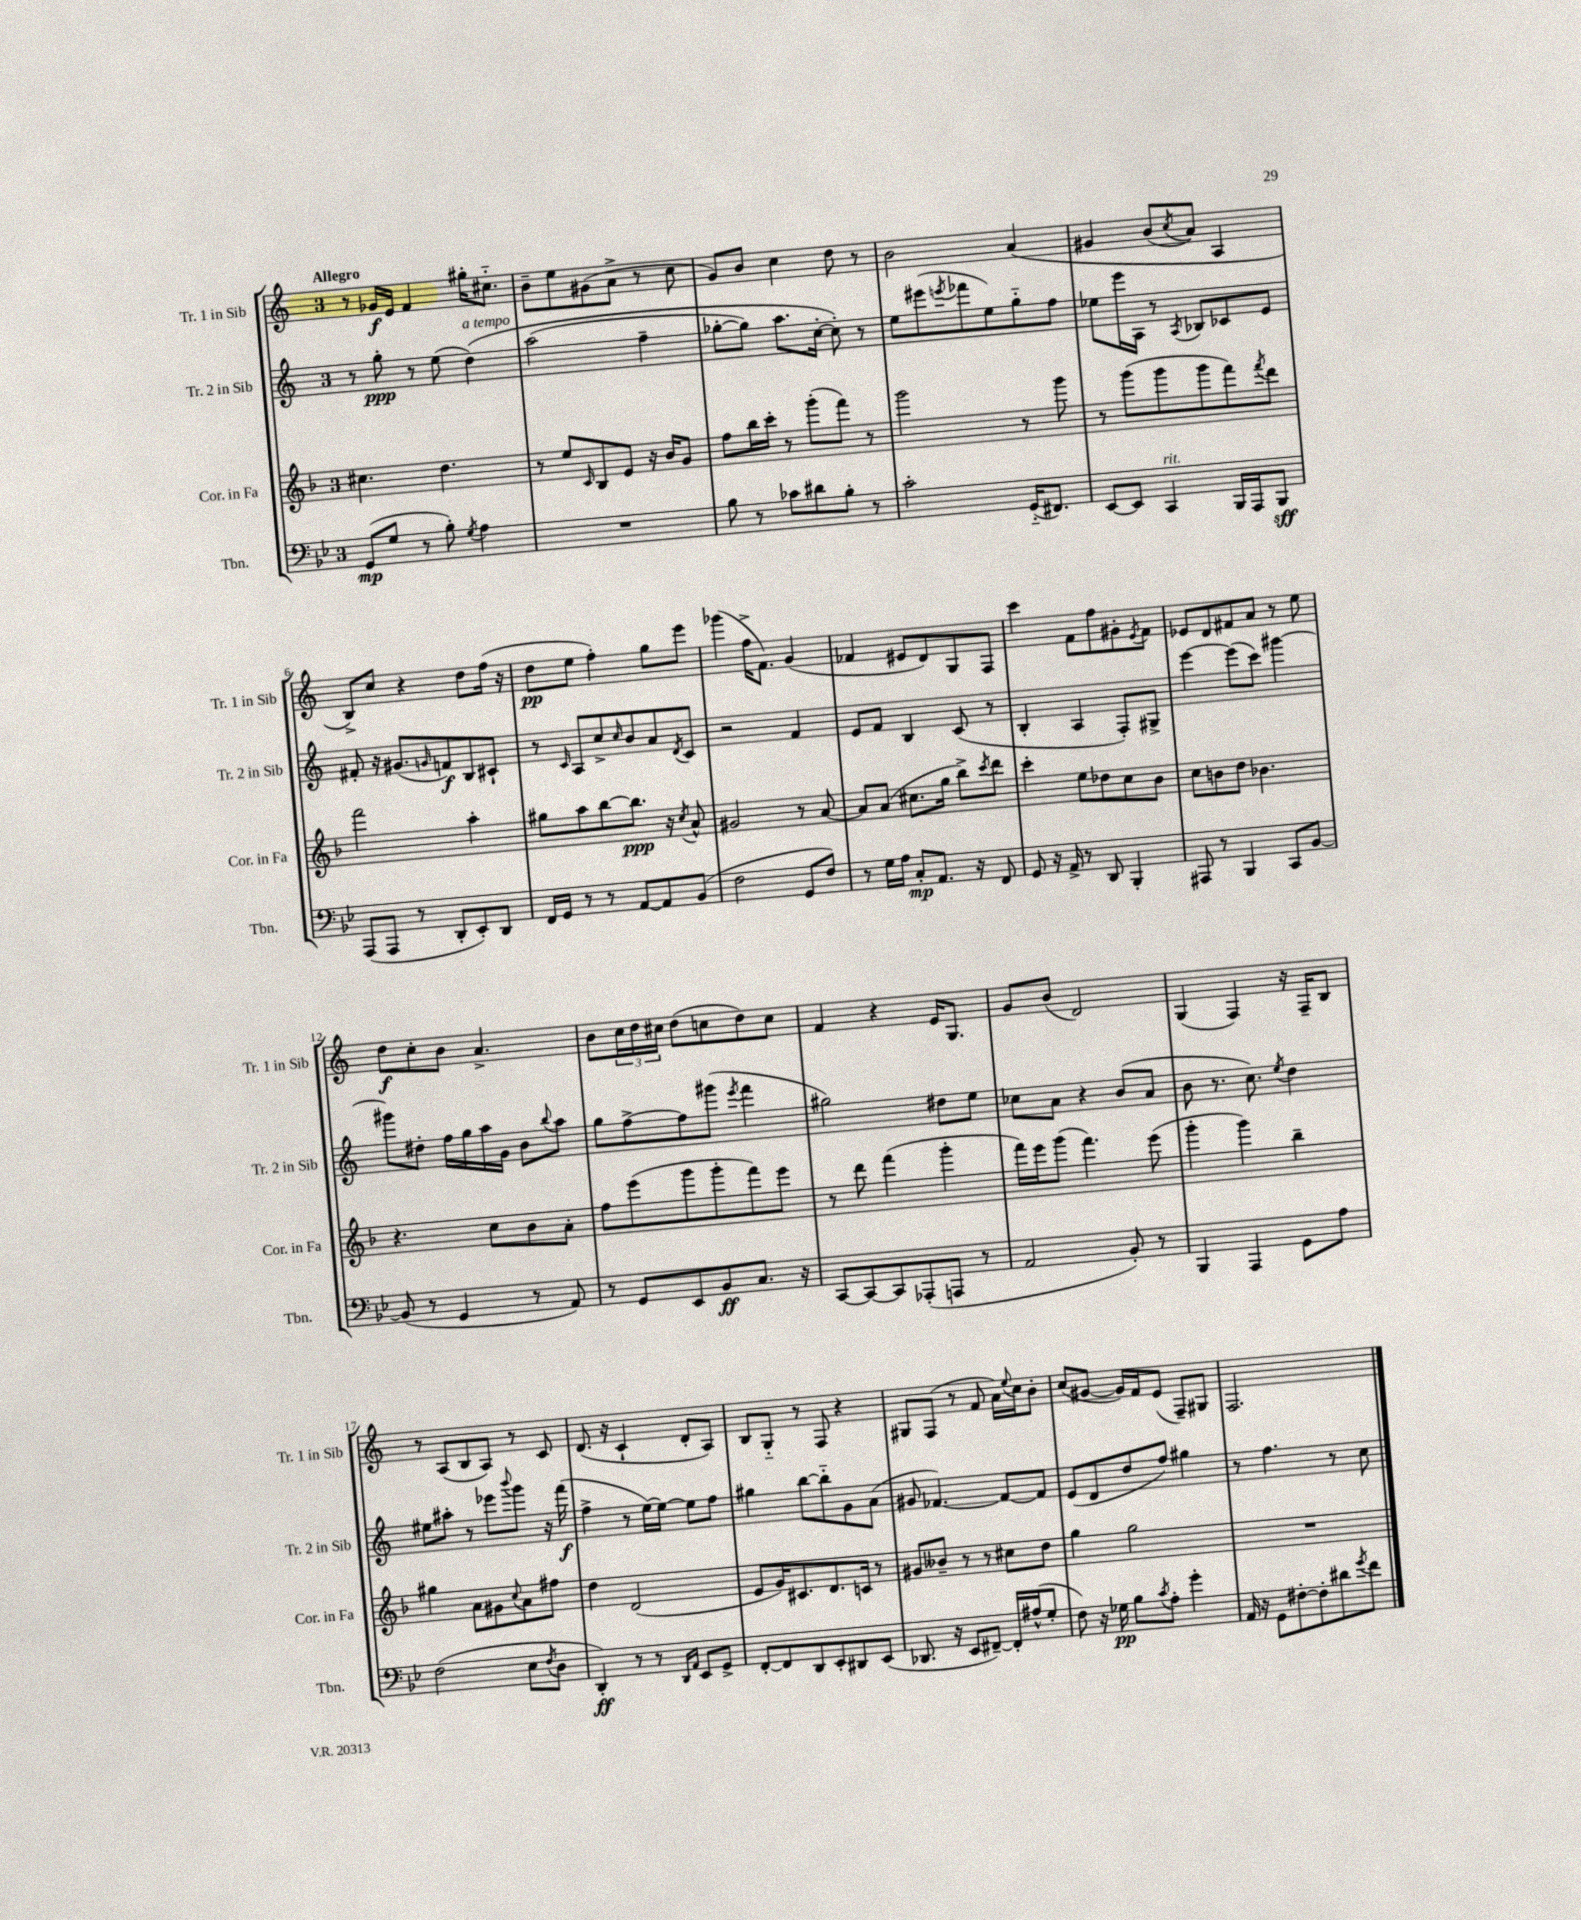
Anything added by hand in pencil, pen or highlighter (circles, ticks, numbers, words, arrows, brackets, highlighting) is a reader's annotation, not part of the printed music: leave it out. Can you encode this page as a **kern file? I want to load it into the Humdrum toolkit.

**kern	**kern	**kern	**kern
*staff4	*staff3	*staff2	*staff1
*clefF4	*clefG2	*clefG2	*clefG2
*k[b-e-]	*k[b-]	*k[]	*k[]
*M3/4	*M3/4	*M3/4	*M3/4
(8GG/L	4.cc#\	8r	8r
8G/J	.	8gg'\	16g-/LL
.	.	.	16e/JJ
8r	.	8r	4f/
8B-'\)	4.dd\	(8ee\	.
8qG/	.	.	.
4A\	.	&(4dd\)	16gg#'\LK
.	.	.	8.cc#'~\J
=	=	=	=
2.r	8r	(2aa\	8b~\L
.	8ee/L	.	8ee\
.	16qqc/	.	.
.	8B-/	.	(8g#\
.	8e/J	.	8a^\J
.	16r	4ff~\	8r
.	16b-/LK	.	.
.	8g/J	.	8cc\
=	=	=	=
8B-\	8ff\L	[8gg-'\L	8g/L)
8r	16bb-\L	8gg-\]J)	8b/J
.	16ccc'\JJ	.	.
8c-\L	8r	8.aa\L	4cc\
8d#\	(8ggg'\L	.	.
.	.	[16cc'\Jk	.
8B-'\J	8fff\J)	8cc'\]&)	8dd\
8r	8r	8r	8r
=	=	=	=
2c'\	2ggg\	8ee\L	2b\
.	.	(8eee#\	.
.	.	8qeee/	.
.	.	8fff-\	.
.	.	8ee\)	.
(16GG'~/LK	8r	8gg'~\	&(4a/
8.FF#/J)	.	.	.
.	8ggg\	8ff\J	.
=	=	=	=
[8EE-/L	8r	8ee-\L	4g#/
8EE-/]J	(8ggg\L	16eee\L	.
.	.	16A\JJ	.
4CC/	8ggg\	8r	(8b/L
.	.	8qA/	8qcc/
.	8ggg\	8B-/L	8a/J)
16BBB-/LL	8fff\)	8c-/	4A/
16AAA/J	.	.	.
.	8qfff/	.	.
8BBB-/J	8ddd\J	8e/J	.
=	=	=	=
(8AAA/L	2fff\	8f#'/	8B^/L&)
8AAA/J	.	16r	8cc/J
.	.	(8.g#/L	.
8r	.	.	4r
.	.	16qqg/	.
8DD'/L	.	8f/)	.
8EE-'/)	4aa'\	8B/	8dd\L
8DD/J	.	8c#`/J	(16ff\Jk
.	.	.	16r
=	=	=	=
16FF/LL	8gg#\L	8r	8dd\L
16GG/JJ	.	.	.
.	.	16qqc/	.
8r	8aa\	8A/L	8ee\J
8r	[8bb-\	8cc^/	4ff'\)
.	.	16qqcc/	.
[8AA/L	8.bb-\]J	8b/	.
8AA/]	.	8a/	8gg\L
.	16r	.	.
.	8qcc/	8qd/	.
(8BB-/J	8a^^/	8c/J	8eee\J
=	=	=	=
2F\	2g#/	2r	(4ggg-\
.	.	.	16ff^\LK
.	.	.	8.f\J)
8GG/L	8r	4f/	(4g/
8F/J)	[8a/	.	.
=	=	=	=
8r	8a/]L	8e/L	4f-/
16G\LL	(8a/J	8f/J	.
16A\JJ	.	.	.
8C'/L	8.cc#\L	4B/	8e#/L
8.AA/J	.	.	8d/)
.	16gg\Jk	.	.
.	8bb-^\L)	(8c/	8G/
16r	.	.	.
.	8qccc/	.	.
8FF/	8ddd\J	8r	8F/J
=	=	=	=
8GG/	4ccc'\	4B'/	4ccc\
16r	.	.	.
16AA^/	.	.	.
8r	8ee\L	4A/	8f\L
8DD/	8dd-\	.	8ff\
4BBB-'/	8cc\	8F'/L)	8g#'\
.	.	.	8qe/
.	8b-\J	8G#^/J	8f\J
=	=	=	=
8AAA#/	8cc\L	[4eee\	8e-/L
8r	8b\	.	8d/
4BBB-/	8dd\J	(8eee\]L	8f#/
.	4.b-\	8ccc\J)	8a/J
8CC/L	.	[4ggg#\	8r
[8BB-/J	.	.	8ee\
=	=	=	=
(8BB-/]	4.r	8ggg#\]L	8dd\L
8r	.	8dd#'\J	8cc'\
4GG/	.	16ff\LL	8b\J
.	.	16gg\	.
.	8cc\L	16aa\	4.a^/
.	.	16g\JJ	.
8r	8b-\	8b\L	.
.	.	8qqbb/	.
8AA/)	8a'\J	8aa\J	.
=	=	=	=
8r	8ff\L	8gg\L	8b\L
8GG/L	(8eee\	[8ff^\	24cc\L
.	.	.	24dd\
.	.	.	24cc#\JJ
8EE-/	8ggg\	8ff\]	(8dd\L
8BB-/	8ggg'\	(8ggg#\J	8cc\
.	.	8qeee/	.
8.C/J	8fff\)	4fff\	8dd\)
.	8eee\J	.	8cc\J
16r	.	.	.
=	=	=	=
[8CC/L	8r	2gg#\)	4f/
8CC/_	8ddd\	.	.
8CC/]	(4fff\	.	4r
(8AAA-'/	.	.	.
8AAA/J	4ggg'\	8dd#\L	16e/LK
.	.	.	8.G/J
8r	.	8ee\J	.
=	=	=	=
2AA/	16fff\LL)	8cc-\L	8g/L
.	16eee\J	.	.
.	(8ggg\J	8a\J	(8b/J
.	4.fff\)	4r	2d/)
8BB-'/)	.	(8b/L	.
8r	(8eee\	8a/J	.
=	=	=	=
4BBB-/	4ggg'\	8b\	(4G/
.	.	8.r	.
4AAA/	4ggg\)	.	4F/)
.	.	8.cc\)	.
.	.	8qee/	.
8GG\L	4bb-~\	4dd\	16r
.	.	.	16F~/LK
8A\J	.	.	8B/J
=	=	=	=
(2F\	4gg#\	8ee#\L	8r
.	.	8aa#'\J	(8A/L
.	8a\L	8r	8B/
.	8g#\	8eee-\L	8A/J)
.	8qqcc/	8qqbbb/	.
8E-\L	8a\	8ggg\J	8r
8qF/	.	.	.
8D\J	8ff#\J	16r	8c/
.	.	(16fff\	.
=	=	=	=
4DD'/)	4dd\	4ff^\	(8.d/
.	.	.	16r
8r	(2d/	8r	4c`/
8r	.	[16ee\LL)	.
.	.	16ee\_JJ	.
16qqDD/LL	.	.	.
16qqAA/JJ	.	.	.
8EE-/L	.	8ee\]L	8d'/L
8GG^/J	.	8ff\J	8A/J)
=	=	=	=
[8FF'/L	8e/L	4gg#\	8B/L
8FF/]	16g/K)	.	8G'~/J
.	8.c#/	.	.
8DD/	.	[8bb\L	8r
8EE-'/	8.d/	8bb'~\]	8F/
8DD#/	.	8g\	4r
.	16c/Jk	.	.
(8EE-/J	8r	(8a\J	.
=	=	=	=
8.DD-/	8g#/L	8g#/	8G#/L
.	8b--~/J	[4.f-/)	(8F/J
16r	.	.	.
8EE-/L	8r	.	8r
[8FF#~/J)	8r	.	8f/
16FF#'/]LL	8cc#\L	8f-/_L	16a\LL)
.	.	.	8qqee/
(16A#^^/J	.	.	16cc\J
8G'/J	8dd\J	8f-/]J	8b'\J
=	=	=	=
8F\)	4gg\	(8e/L	(8cc/L
16r	.	8d/	[8g#/J
16G-\	.	.	.
8B-\L	2gg\	8dd/	16g#/]LL)
.	.	.	16f/J
8qc/	.	.	.
8A'\J	.	8ff/J)	(8e/J
4g'\	.	4gg#\	8F~/L)
.	.	.	8G#/J
=	=	=	=
16AA/	2.r	8r	2.F/
16r	.	.	.
8GG\L	.	4.ff\	.
[8F#'\	.	.	.
8F#'\]	.	.	.
8d#\	.	8r	.
8qg/	.	.	.
8f\J	.	8cc\	.
==	==	==	==
*-	*-	*-	*-
